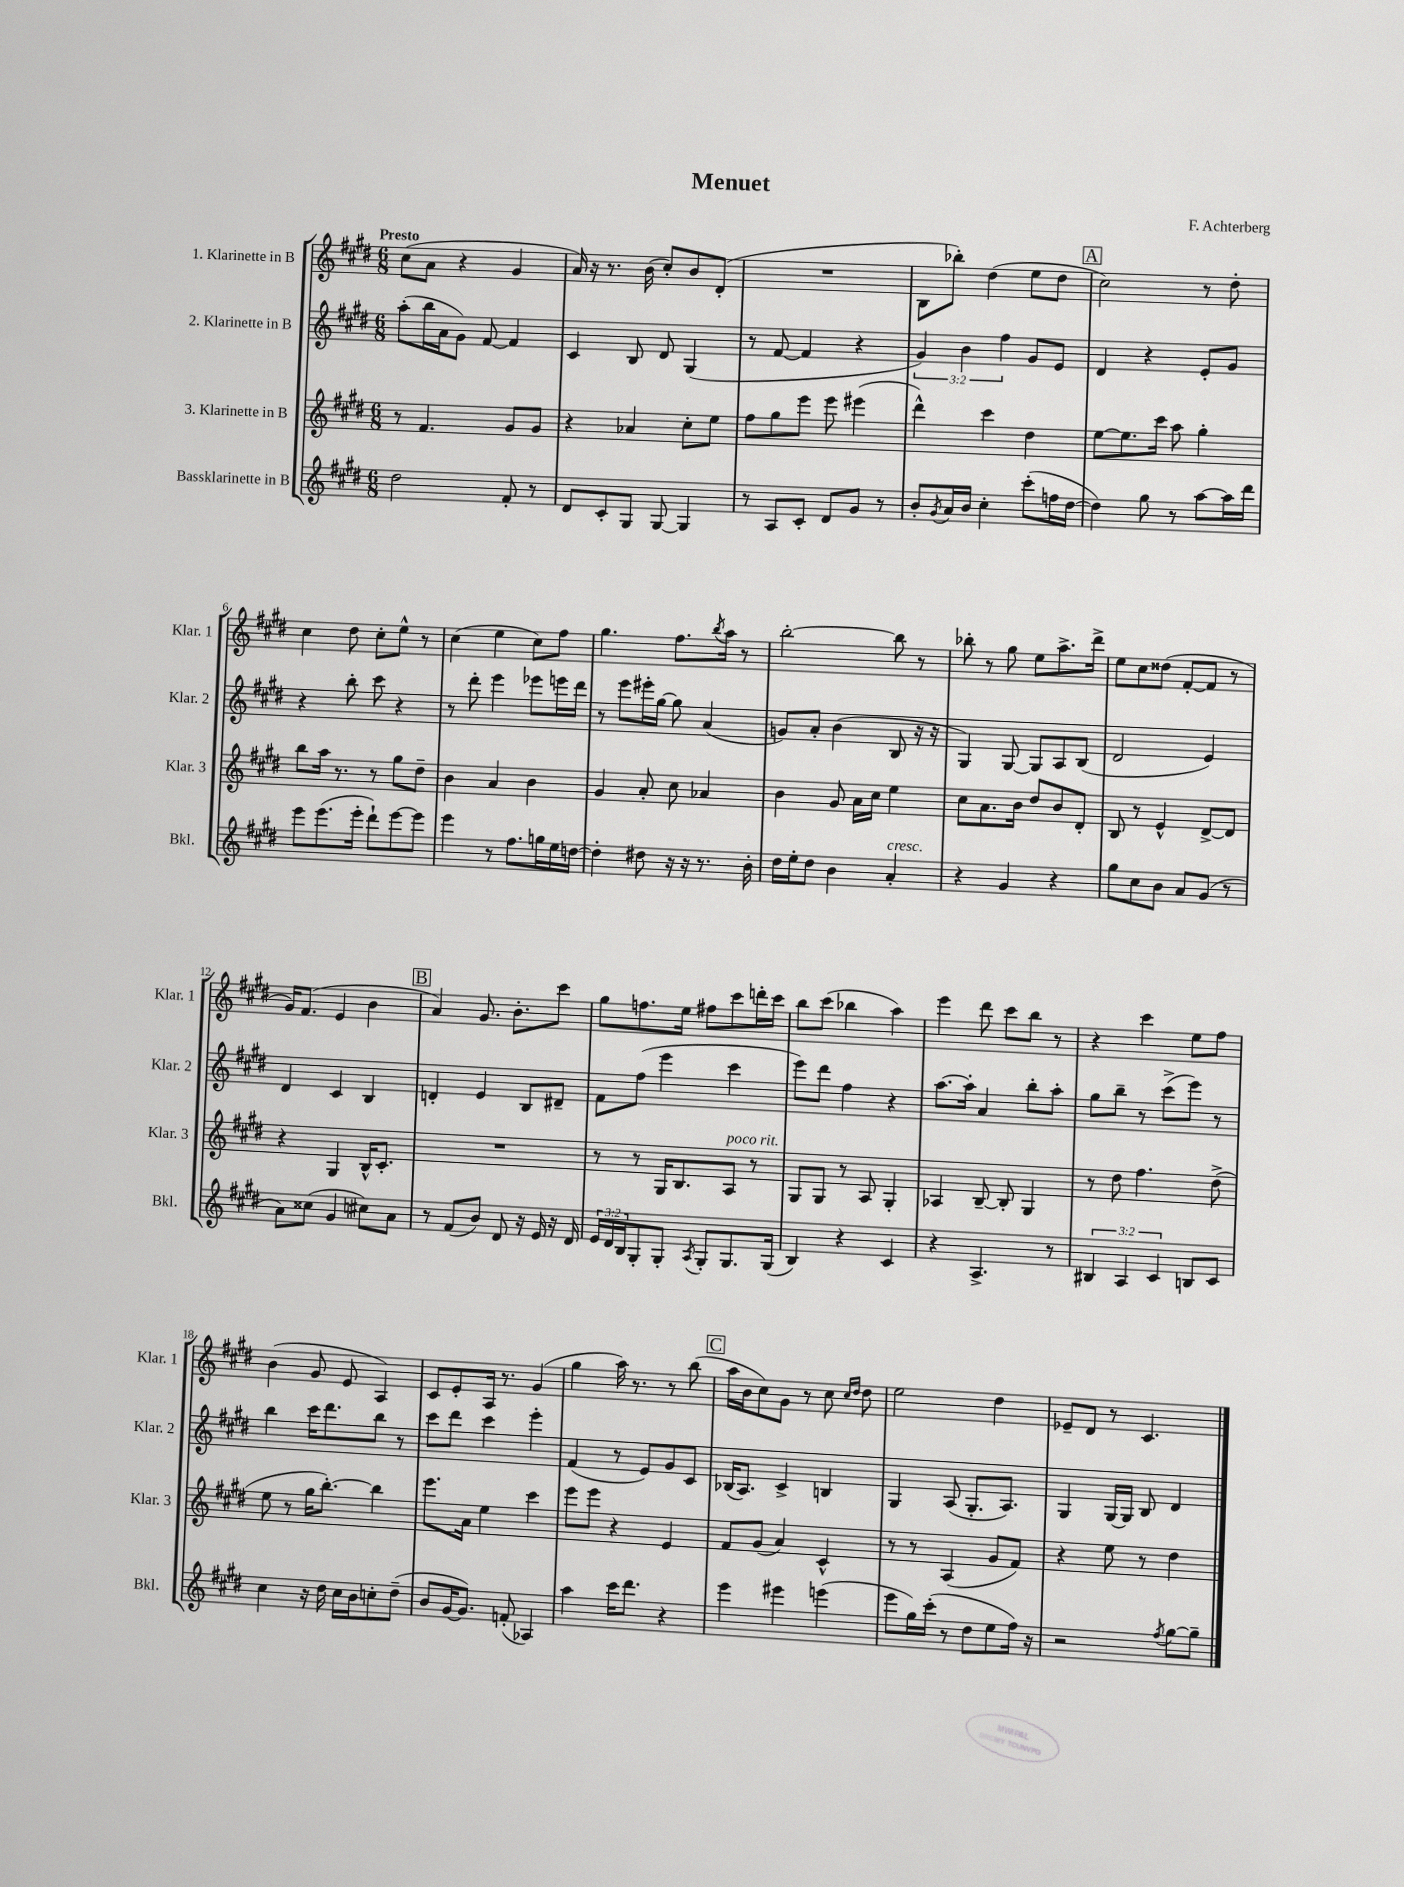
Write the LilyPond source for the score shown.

\header { title = "Menuet" composer = "F. Achterberg" }
<<
\new StaffGroup <<
\new Staff = "s0" \with { instrumentName = "1. Klarinette in B" shortInstrumentName = "Klar. 1" } {
    \clef treble \key e \major \numericTimeSignature \time 6/8 \tempo "Presto"
    cis''8( a'8 r4 gis'4 |
    a'16) r16 r8. b'16( cis''8-.) b'8 dis'8-.( |
    R2. |
    b8 bes''8-.) dis''4( e''8 dis''8 |
    \mark \markup { \box "A" } cis''2) r8 dis''8-. |
    cis''4 dis''8 cis''8-. e''8-^ r8 |
    cis''4( e''4 cis''8) fis''8 |
    gis''4. fis''8. \acciaccatura { b''8 } a''16 r8 |
    b''2~-. b''8 r8 |
    bes''8-. r8 gis''8 e''8 a''8.-> dis'''16-> |
    e''8 cis''8 disis''8( fis'8~-. fis'8 r8 |
    gis'16) fis'8.( e'4 b'4 |
    \mark \markup { \box "B" } a'4) gis'8. b'8.-. cis'''8 |
    gis''8 f''8. e''16 fis''8 cis'''8 d'''16-. cis'''16 |
    b''8 cis'''8( bes''4 a''4) |
    e'''4 dis'''8 cis'''8 b''8 r8 |
    r4 cis'''4 e''8 fis''8 |
    b'4( gis'8 e'8 a4) |
    cis'8 e'8-. a16 r8. gis'4( |
    gis''4 a''16) r8. r8 b''8( |
    \mark \markup { \box "C" } a''16 b'16 cis''8) gis'8 r8 cis''8 \grace { cis''16 dis''16 } dis''8 |
    e''2 dis''4 |
    ees'8-- dis'8 r8 cis'4. \bar "|." |
}
\new Staff = "s1" \with { instrumentName = "2. Klarinette in B" shortInstrumentName = "Klar. 2" } {
    \clef treble \key e \major \numericTimeSignature \time 6/8 \override Staff.TupletNumber.text = #tuplet-number::calc-fraction-text
    a''8-.( b''16 a'16 gis'8) fis'8~ fis'4 |
    cis'4 b8 dis'8 gis4( |
    r8 fis'8~ fis'4 r4 |
    \tuplet 3/2 { gis'4) b'4 fis''4 } gis'8 e'8 |
    \mark \markup { \box "A" } dis'4 r4 e'8-. gis'8 |
    r4 b''8-. cis'''8 r4 |
    r8 dis'''8-. e'''4 ees'''8 e'''16 dis'''16 |
    r8 e'''8 eis'''16-. gis''16~ gis''8 a'4( |
    g'8) a'8-. b'4( b8 r16 r16 |
    gis4) gis8~ gis8 a8 b8( |
    dis'2 e'4) |
    dis'4 cis'4 b4 |
    \mark \markup { \box "B" } d'4-. e'4 b8 dis'8-- |
    fis'8 fis''8( e'''4 cis'''4 |
    e'''8) dis'''8 fis''4 r4 |
    a''8.~ a''16-. a'4 b''8-. a''8-. |
    gis''8 b''8-- r8 cis'''8->( e'''8) r8 |
    b''4 cis'''16 dis'''8. b''8 r8 |
    cis'''8 dis'''8 cis'''4 e'''4-. |
    fis'4( r8 e'8) gis'8 cis'8 |
    \mark \markup { \box "C" } bes16( a8.) cis'4-> b4 |
    gis4 a8( gis8.-. a8.) |
    gis4 gis16~ gis16 b8 dis'4 \bar "|." |
}
\new Staff = "s2" \with { instrumentName = "3. Klarinette in B" shortInstrumentName = "Klar. 3" } {
    \clef treble \key e \major \numericTimeSignature \time 6/8
    r8 fis'4. gis'8 gis'8 |
    r4 aes'4 cis''8-. e''8 |
    fis''8 gis''8 e'''8 e'''8 eis'''4( |
    dis'''4-^) cis'''4 dis''4 |
    \mark \markup { \box "A" } e''8~ e''8. cis'''16 a''8 gis''4-. |
    b''8 a''16 r8. r8 gis''8 dis''8-- |
    b'4 a'4 b'4 |
    gis'4 a'8-. cis''8 aes'4 |
    b'4 gis'8 a'16 cis''16 e''4 |
    cis''8 a'8. b'16 dis''8 b'8 dis'8-. |
    b8 r8 e'4-^ dis'8~-> dis'8 |
    r4 gis4 b16-^ cis'8.-. |
    \mark \markup { \box "B" } R2. |
    r8 r8 gis16 b8. a8^\markup { \italic "poco rit." } r8 |
    gis8 gis8 r8 a8 gis4-. |
    aes4 b8~-- b8-. gis4 |
    r8 dis''8 fis''4. dis''8->( |
    e''8 r8 gis''16 b''8.~-.) b''4 |
    e'''8. a'16 e''4 cis'''4 |
    e'''8 e'''8 r4 e'4 |
    \mark \markup { \box "C" } fis'8 gis'8( a'4) cis'4-^ |
    r8 r8 a4( gis'8 fis'8) |
    r4 e''8 r8 dis''4 \bar "|." |
}
\new Staff = "s3" \with { instrumentName = "Bassklarinette in B" shortInstrumentName = "Bkl." } {
    \clef treble \key e \major \numericTimeSignature \time 6/8 \override Staff.TupletNumber.text = #tuplet-number::calc-fraction-text
    dis''2 fis'8-. r8 |
    dis'8 cis'8-. gis8 gis8~ gis4 |
    r8 a8 cis'8-. dis'8 gis'8 r8 |
    b'8-. \acciaccatura { gis'8 } a'16 b'16 cis''4-. cis'''8-.( f''16 dis''16~ |
    \mark \markup { \box "A" } dis''4) gis''8 r8 a''8~ a''16 dis'''16 |
    e'''8 e'''8.( e'''16-. dis'''8-!) e'''8~ e'''8 |
    e'''4 r8 fis''8. g''16 e''16 d''16~ |
    d''4-. dis''8 r16 r16 r8. b'16-. |
    dis''16 e''16-. dis''8 b'4 a'4-.^\markup { \italic "cresc." } |
    r4 gis'4 r4 |
    gis''8 cis''8 b'8 a'8 gis'8( r8 |
    a'8) cisis''8( gis'4 cis''8) a'8 |
    \mark \markup { \box "B" } r8 fis'8( b'8) dis'8 r16 e'16 r16 dis'16 |
    \tuplet 3/2 { e'16 dis'16 b16 } gis8-. gis8-. \acciaccatura { a8 } gis8-. gis8. gis16( |
    b4) r4 cis'4 |
    r4 a4.-> r8 |
    \tuplet 3/2 { bis4 a4 cis'4 } b8 cis'8 |
    cis''4 r16 dis''16 cis''16 b'16 c''8-. dis''8--( |
    b'8 gis'16~ gis'8.) f'8-.( aes4) |
    a''4 cis'''16 dis'''8. r4 |
    \mark \markup { \box "C" } e'''4 eis'''4 e'''4( |
    e'''8 gis''16) cis'''16-.( r8 dis''8 e''8 fis''16) r16 |
    r2 \acciaccatura { fis''8 } gis''8~ gis''8-- \bar "|." |
}
>>
>>
